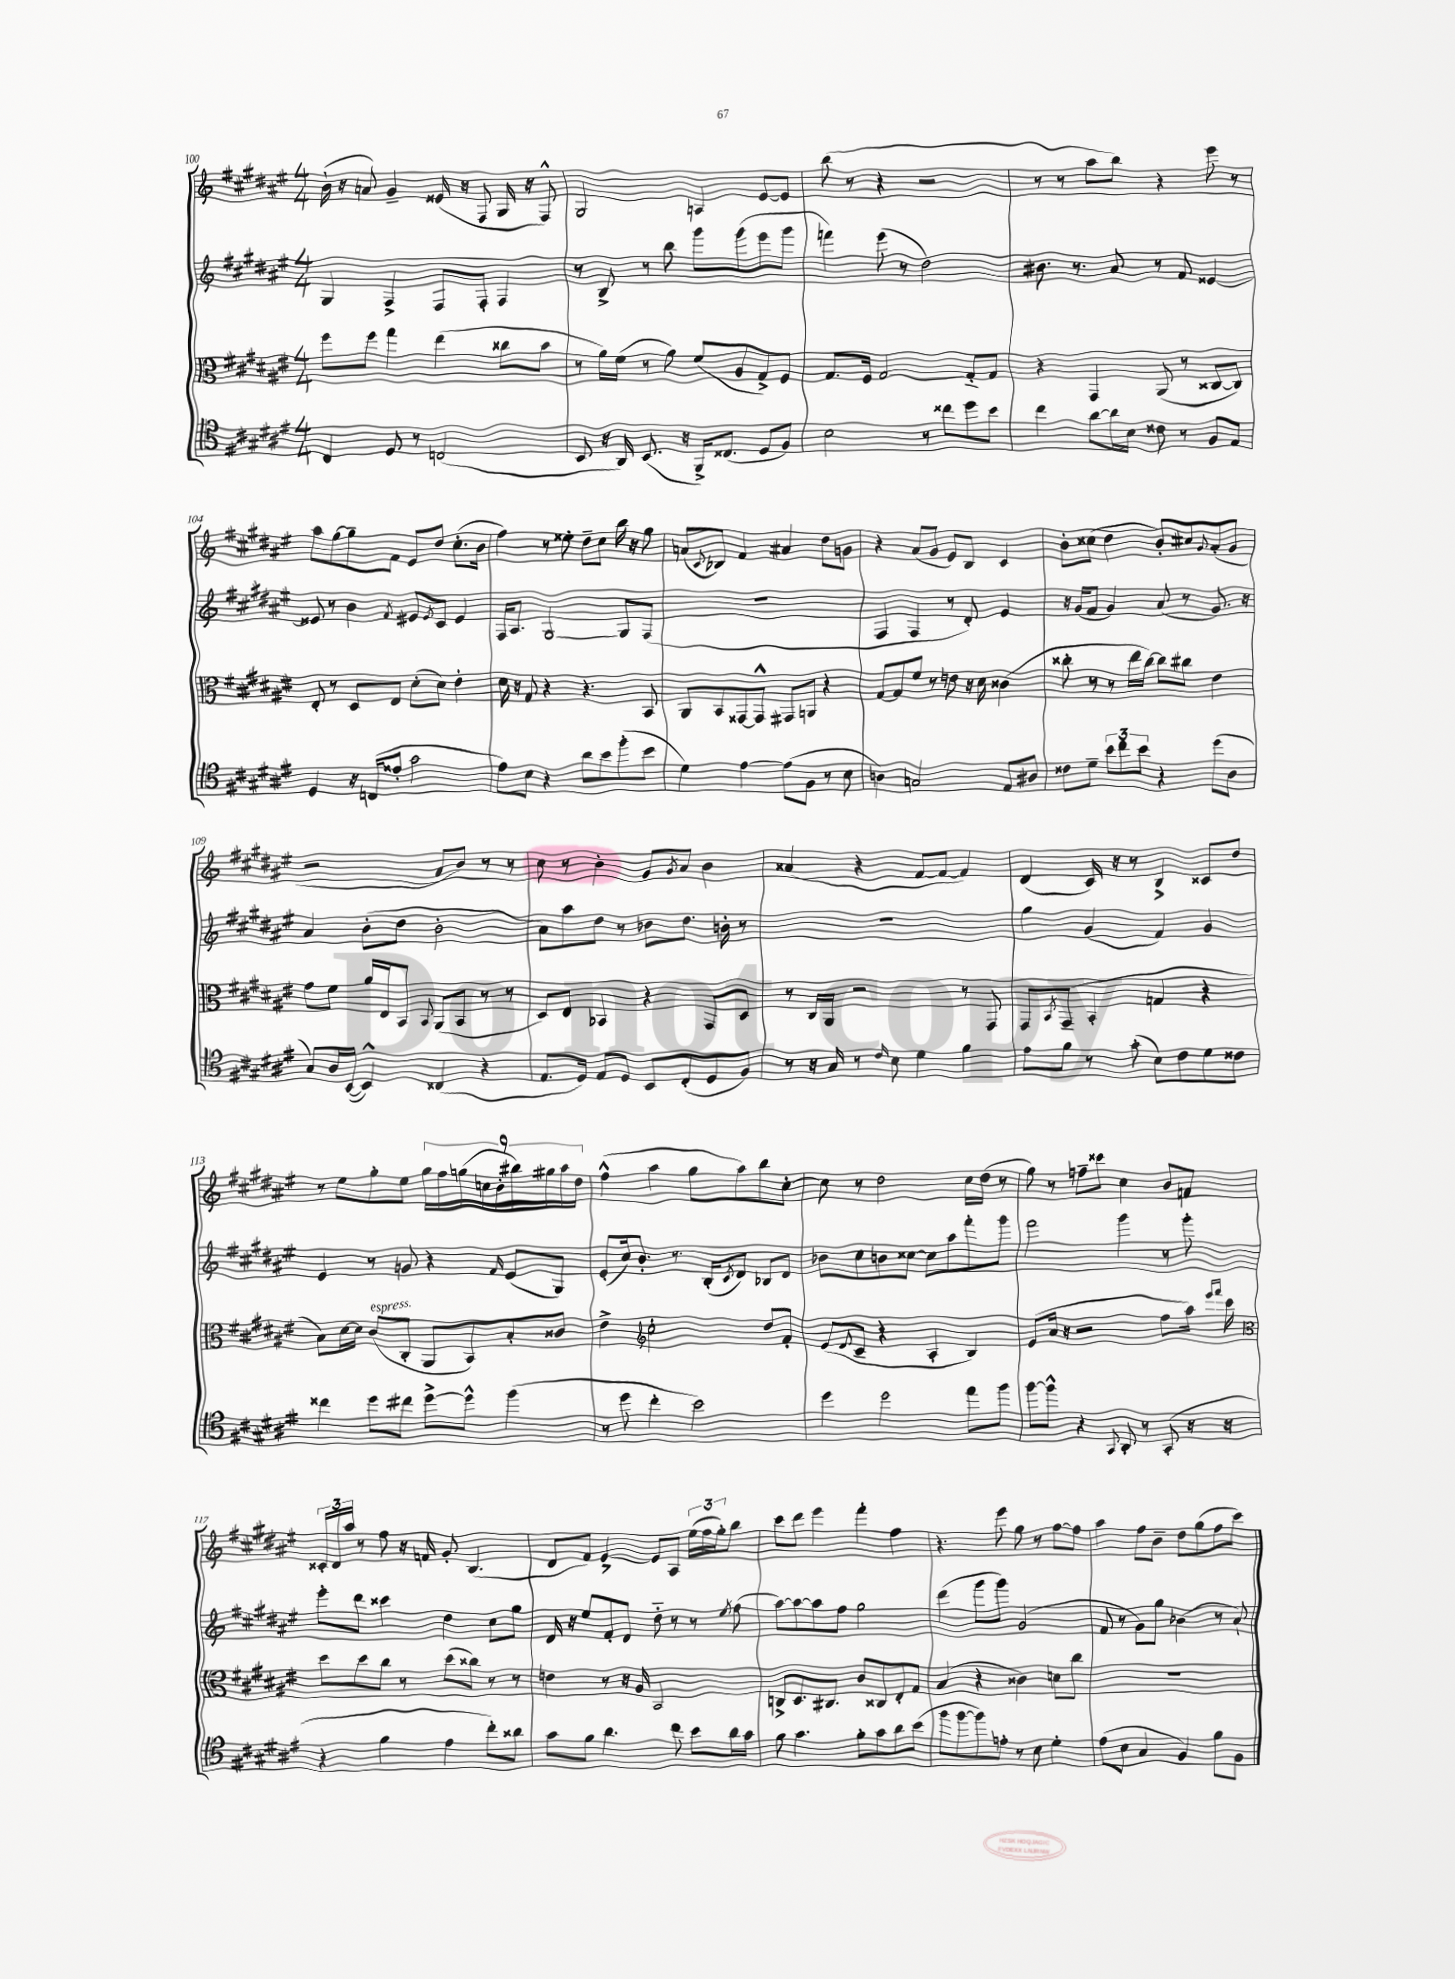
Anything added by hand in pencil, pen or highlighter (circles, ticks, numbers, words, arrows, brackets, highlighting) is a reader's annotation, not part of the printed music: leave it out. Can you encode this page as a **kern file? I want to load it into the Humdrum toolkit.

**kern	**kern	**kern	**kern
*staff4	*staff3	*staff2	*staff1
*clefC4	*clefC3	*clefG2	*clefG2
*k[f#c#g#d#a#e#]	*k[f#c#g#d#a#e#]	*k[f#c#g#d#a#e#]	*k[f#c#g#d#a#e#]
*M4/4	*M4/4	*M4/4	*M4/4
4C#	8ff#	4G#	(16b`
.	.	.	16r
.	8ff#	.	8a)
8D#	4gg#	4F#^	4g#~
8r	.	.	.
(2C	(4ee#	8F#	(16e##
.	.	.	16r
.	.	8F#'	8F#
.	8cc##	4F#	16G#
.	.	.	16r
.	8b	.	8F#^^)
=	=	=	=
8BB	8r	8r	2G#
16r	16a#)	8B^	.
16AA#)	(16f#	.	.
(8.BB	8r	8r	.
.	8a#)	8bb	.
16r	.	.	.
16FF#^)	(8f#	8ggg#	4A
(8.C##	.	.	.
.	8A#	(8ggg#	.
8D#	8G#^)	8eee#	[8e#
8F#)	8F#	8ggg#	8e#]
=	=	=	=
2B	8.G#	4fff)	(8bb
.	.	.	8r
.	16F#	.	.
.	[2G#	(8eee#	4r
.	.	8r	.
8r	.	2dd#)	2r
8cc##	.	.	.
8dd#	8G#'~]	.	.
8b	8G#	.	.
=	=	=	=
4cc#	4r	8.b#	8r
.	.	.	8r
.	.	8.r	.
[8a#	4GG#	.	8aa#
16a#]	.	8a#	8bb)
16B	.	.	.
8c##	(8AA#	8r	4r
8r	8r	8f#	.
8F#	[8C##	[4e##	8eee#
8E#	8C##])	.	8r
=	=	=	=
4D#	8E#'	8e##]	8aa#
.	8r	8r	[8gg#
16r	8D#	4b	8gg#~]
(16C	.	.	.
8e##'	8E#	.	8f#
.	.	8qf#	.
2g#	(8d#'	8e#	8e#
.	.	8qe#	.
.	8d#)	8c#	8dd#
.	4e#'	4e#	(8.cc#'
.	.	.	16b
=	=	=	=
8e#)	16d#	16F#	4ff#)
.	16r	8.A#	.
8B	8G#	.	.
4r	4r	[2G#	8r
.	.	.	8ee##'
8a#	4.r	.	8dd#~
8b	.	.	8cc#
(8ff#'	.	8G#]	16bb
.	.	.	16r
8b	8BB	(8F#	8gg#
=	=	=	=
4d#)	8AA#	1r	(8a
.	.	.	8qqc#
.	8BB	.	8B-)
[4e#	[8GG##	.	4f#
.	8GG##^^]	.	.
(8e#]	8GG#	.	4a#
8F#	8AA	.	.
8r	4r	.	8dd#
8B	.	.	8g
=	=	=	=
4A)	[8G#	4F#	4r
.	8G#]	.	.
2G	8f#	4F#	(8a#
.	8r	.	8g#
.	8e	8r	8e#)
.	16r	8d#')	8B
.	16d#	.	.
8E#	(4c##	4e#	4c#
8A#	.	.	.
=	=	=	=
8c##	8cc##'	16r	8b'
.	.	(16g#	.
8d#~	8r	8f#	(8cc##
12b	8r	4g#)	4dd#
12cc#	.	.	.
.	16ee#	.	.
12b	.	.	.
.	[16cc##)	.	.
4r	8cc##]	(8a#	8b')
.	8cc#	8r	8cc#
.	.	.	8qqg#
(8dd#	4e#	8.g#)	(8a#'
8A#	.	.	8g#
.	.	16r	.
=	=	=	=
8G#)	8g#	4a#	2r
16A#	8f#	.	.
([16BB	.	.	.
4BB^^])	16a#	(8b'	.
.	16E#	.	.
.	8BB	8dd#	.
.	8qqBB	.	.
(4C##	(8AA#	2b'	8a#
.	8BB	.	8b)
4r	8r	.	8r
.	8r	.	8r
=	=	=	=
8.E#	8D#)	8a#)	8cc#
.	8E#	8aa#	8r
16D#)	.	.	.
8E#	4BB-	8dd#	4b'
8D#	.	8r	.
8BB	4r	8b-	8g#
.	.	.	8qg#
(8C#'	.	8.dd#	8a#
8D#	8GG#	.	4b
.	.	16b'	.
8F#)	8D#	8r	.
=	=	=	=
8r	8r	1r	(4a##
16r	16C#	.	.
16G#	16AA#	.	.
8r	2r	.	4r
16qqc#	.	.	.
8B	.	.	.
4d#	.	.	[8f#
.	.	.	8f#_
4f#	8r	.	4f#])
.	8GG#	.	.
=	=	=	=
8e#	8GG#	4gg#	(4d#
.	8qBB	.	.
8f#	(8GG#~	.	.
8r	4BB'	(4g#	16c#)
.	.	.	16r
(8g#'	.	.	8r
8B)	4G	4f#)	4B^
8c#	.	.	.
8d#	4r	4g#	8c##
8c##	.	.	8dd#
=	=	=	=
4cc##	8B)	4e#	8r
.	[16d#	.	8ee#
.	16d#]	.	.
8dd#	(8c#	8r	8gg#'
8cc#	8C#'	8g	8ee#
[8dd#^	8AA#	4r	18gg#
.	.	.	18ff#
.	.	.	(18gg
8dd#^^]	8BB)	.	.
.	.	.	18cc
.	.	.	18b'
.	.	16qqf#	.
(4ff#	8B'	(8e#	.
.	.	.	18bb#)
.	.	.	18gg#
.	8c##	8G#)	.
.	.	.	18aa#
.	.	.	18dd#
=	=	=	=
8r	4e#^	(8e#'	(4ff#^^
8dd#	.	16cc#)	.
.	.	8.b'	.
*	*clefG2	*	*
4cc#'	2cc#'	.	4aa#
.	.	8.r	.
2b)	.	.	8gg#
.	.	(16B'	.
.	.	8qc#	.
.	.	8d#)	8aa#)
.	8dd#	8B-	8bb
.	8f#'	8d#	[8cc#'
=	=	=	=
4dd#	(8e#	8b-	8cc#]
.	8qqd#	.	.
.	8c#~	8cc#	8r
2dd#	4r	8b	2dd#
.	.	[8cc##	.
.	4A#'	8cc##]	.
.	.	8aa#	.
8ee#	4B)	8fff#'	16cc#
.	.	.	(16dd#
8ff#	.	8ggg#	8r
=	=	=	=
[8ff#	(8e#	2fff#	8gg#)
8ff#^^]	16a#	.	8r
.	16r	.	.
4r	2r	.	8ff~
.	.	.	8ccc##
8qqGG#	.	.	.
8AA#'	.	4ggg#	4cc#
8r	.	.	.
(8GG#'	8ff#	8r	8b
16r	16aa#)	8ggg#'	8f
.	16qqeee#	.	.
.	16qqfff#	.	.
16r	16ccc#	.	.
=	=	=	=
*	*clefC3	*	*
4r	8dd#	8eee#'	24c##'
.	.	.	24d#
.	.	.	24aa#
.	8dd#	8ddd#	8r
4f#	8cc#	4ccc##	8ff#
.	8r	.	16r
.	.	.	16f
4e#	(8dd#	4dd#	8g#'
.	8cc##)	.	(4.B
8cc#')	8r	8cc#	.
8a##	8r	8gg#	.
=	=	=	=
8g#	4e	16d#	8d#
.	.	16r	.
8f#	.	8ee#	8f#)
4.a#	8r	8f#'	[4e#^
.	16r	8d#	.
.	16A#	.	.
.	2BB	8dd#'~	8e#]
8cc#	.	8r	8A#
8b	.	8r	(24ee#
.	.	.	24ff#
.	.	.	24gg#')
.	.	8qee#	.
16a#	.	(8ff#	8bb
16g#	.	.	.
=	=	=	=
8f#	8C^	[8aa#)	8ccc#
4.g#	8.D#	8aa#_	8ddd#
.	.	8aa#]	4eee#
.	8.C#	.	.
.	.	8ff#	.
8f#'	8c#	2gg#	4fff#'
8g#	8C##	.	.
8a#	8E#'	.	4ff#
(8b	8G#	.	.
=	=	=	=
8ff#	(4B	(4ddd#	4.r
[8ff#	.	.	.
8ff#])	4r	8ggg#	.
8e'	.	8ggg#)	8eee#
8r	4c##)	(2g#	8gg#
8B	.	.	8r
4d#'	8d	.	[8ff#
.	8cc#	.	8ff#]
=	=	=	=
(8e#	1r	8f#	4aa#
8B	.	8r	.
4G#	.	8g#)	8ff#
.	.	8gg#	8b~
4F#)	.	(4b-	8dd#
.	.	.	(8gg#
8f#	.	8r	8ff#
8F#	.	8a#`)	8ccc#)
==	==	==	==
*-	*-	*-	*-
